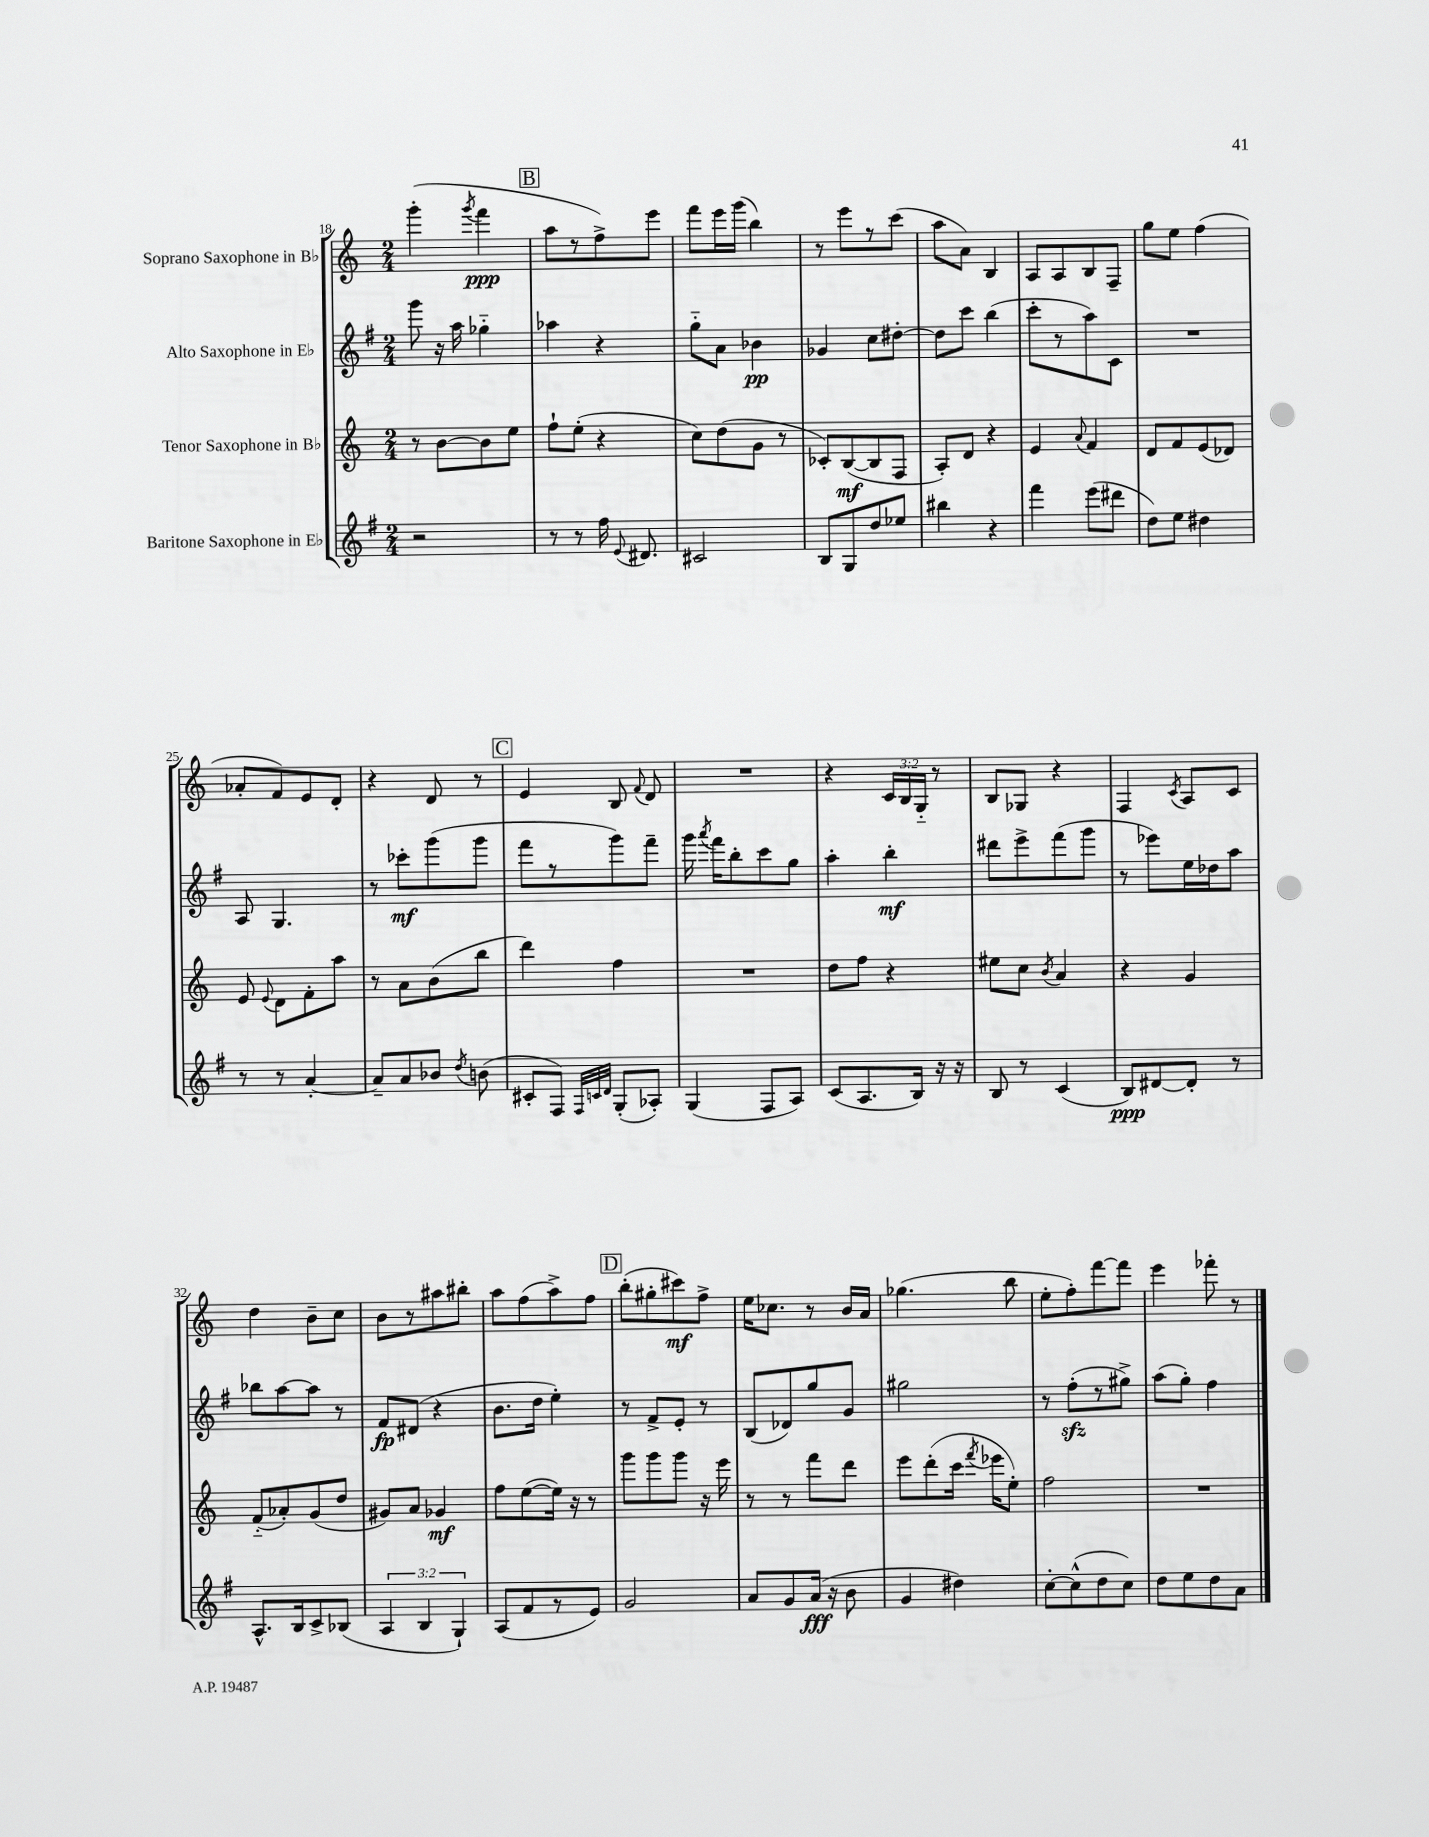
<<
\new StaffGroup <<
\new Staff = "s0" \with { instrumentName = "Soprano Saxophone in Bb" } {
    \clef treble \key c \major \numericTimeSignature \time 2/4 \override Staff.TupletNumber.text = #tuplet-number::calc-fraction-text
    \autoBeamOff g'''4-.( \acciaccatura { g'''8 } f'''4\ppp |
    \mark \markup { \box "B" } a''8[ r8 f''8->) e'''8] |
    f'''8[ e'''16 g'''16]( b''4) |
    r8 e'''8[ r8 c'''8]( |
    a''8[ a'8]) b4 |
    a8[ a8 b8 f8]-- |
    g''8[ e''8] f''4( |
    aes'8[-. f'8) e'8 d'8]-. |
    r4 d'8 r8 |
    \mark \markup { \box "C" } e'4 b8 \appoggiatura { f'8 } d'8 |
    R2 |
    r4 \tuplet 3/2 { c'16[ b16 g16]-_ } r8 |
    b8[ ges8] r4 |
    f4 \acciaccatura { c'8 } a8[ c'8] |
    d''4 b'8[-- c''8] |
    b'8[ r8 ais''8 bis''8]-. |
    a''8[ f''8( a''8->) f''8] |
    \mark \markup { \box "D" } b''8[-.( gis''8-. cis'''8\mf) f''8]-> |
    e''16[ ces''8.] r8 b'16[ a'16] |
    ges''4.( b''8 |
    e''8[-. f''8-.) f'''8~ f'''8] |
    e'''4 fes'''8-. r8 \bar "|." |
}
\new Staff = "s1" \with { instrumentName = "Alto Saxophone in Eb" } {
    \clef treble \key g \major \numericTimeSignature \time 2/4
    \autoBeamOff g'''8 r16 a''16 ges''4-_ |
    \mark \markup { \box "B" } aes''4 r4 |
    g''8[-_ a'8] bes'4\pp |
    ges'4 c''8[ dis''8]~-. |
    dis''8[ c'''8] b''4( |
    c'''8[-. r8 a''8) c'8] |
    R2 |
    a8 g4. |
    r8 ces'''8[-.\mf g'''8( g'''8] |
    \mark \markup { \box "C" } fis'''8[ r8 g'''8) fis'''8]-- |
    g'''16 \acciaccatura { a'''8 } fis'''16[ b''8-. c'''8 g''8] |
    a''4-. b''4-.\mf |
    dis'''8[ e'''8-> fis'''8( g'''8] |
    r8 ees'''8[) e''16 des''16 a''8] |
    bes''8[ a''8~ a''8] r8 |
    fis'8[\fp dis'8]( r4 |
    b'8.[ d''16] e''4-.) |
    \mark \markup { \box "D" } r8 fis'8[-> e'8]-. r8 |
    b8[( des'8) g''8 g'8] |
    gis''2 |
    r8 fis''8[-.\sfz( r8 gis''8]->) |
    a''8[( g''8]-.) fis''4 \bar "|." |
}
\new Staff = "s2" \with { instrumentName = "Tenor Saxophone in Bb" } {
    \clef treble \key c \major \numericTimeSignature \time 2/4
    \autoBeamOff r8 b'8[~ b'8 e''8] |
    \mark \markup { \box "B" } f''8[-! e''8]-.( r4 |
    c''8[) d''8( g'8] r8 |
    ces'8[-.) b8~\mf( b8 f8] |
    a8[-.) d'8] r4 |
    e'4 \appoggiatura { a'8 } f'4 |
    d'8[ f'8 e'8( des'8]) |
    e'8 \appoggiatura { e'8 } d'8[ f'8-. a''8] |
    r8 a'8[ b'8( b''8] |
    \mark \markup { \box "C" } d'''4) f''4 |
    R2 |
    d''8[ f''8] r4 |
    eis''8[ c''8] \acciaccatura { b'8 } a'4 |
    r4 g'4 |
    f'8[-_( aes'8-.) g'8( d''8] |
    gis'8[) a'8] ges'4\mf |
    f''8[ e''8~( e''16]) r16 r8 |
    \mark \markup { \box "D" } g'''8[ g'''8 g'''8] r16 e'''16 |
    r8 r8 f'''8[ d'''8] |
    e'''8[ d'''8-.( c'''16] \acciaccatura { f'''8 } ees'''16[ e''8]-.) |
    f''2 |
    R2 \bar "|." |
}
\new Staff = "s3" \with { instrumentName = "Baritone Saxophone in Eb" } {
    \clef treble \key g \major \numericTimeSignature \time 2/4 \override Staff.TupletNumber.text = #tuplet-number::calc-fraction-text
    \autoBeamOff r2 |
    \mark \markup { \box "B" } r8 r8 fis''16 \appoggiatura { e'8 } dis'8. |
    cis'2 |
    b8[ g8 d''8 ees''8] |
    bis''4 r4 |
    fis'''4 e'''8[( dis'''8] |
    d''8[) e''8] dis''4 |
    r8 r8 a'4~-. |
    a'8[-- a'8 bes'8] \acciaccatura { d''8 } b'8( |
    \mark \markup { \box "C" } cis'8[-. fis8]) \grace { fis32[ c'32 d'32] } g8[-.( aes8]-.) |
    g4( fis8[ a8]) |
    c'8[( a8. b16]) r16 r16 |
    b8 r8 c'4( |
    b8[\ppp) dis'8~ dis'8]-. r8 |
    a8.[-^ b16 c'8-> bes8]( |
    \tuplet 3/2 { a4 b4 g4-!) } |
    a8[( fis'8 r8 e'8]) |
    \mark \markup { \box "D" } g'2 |
    a'8[ g'8 a'16]\fff( r16 b'8 |
    g'4 dis''4) |
    c''8[~-. c''8-^( d''8 c''8]) |
    d''8[ e''8 d''8 a'8] \bar "|." |
}
>>
>>
\layout { \context { \Score currentBarNumber = #18 } }
